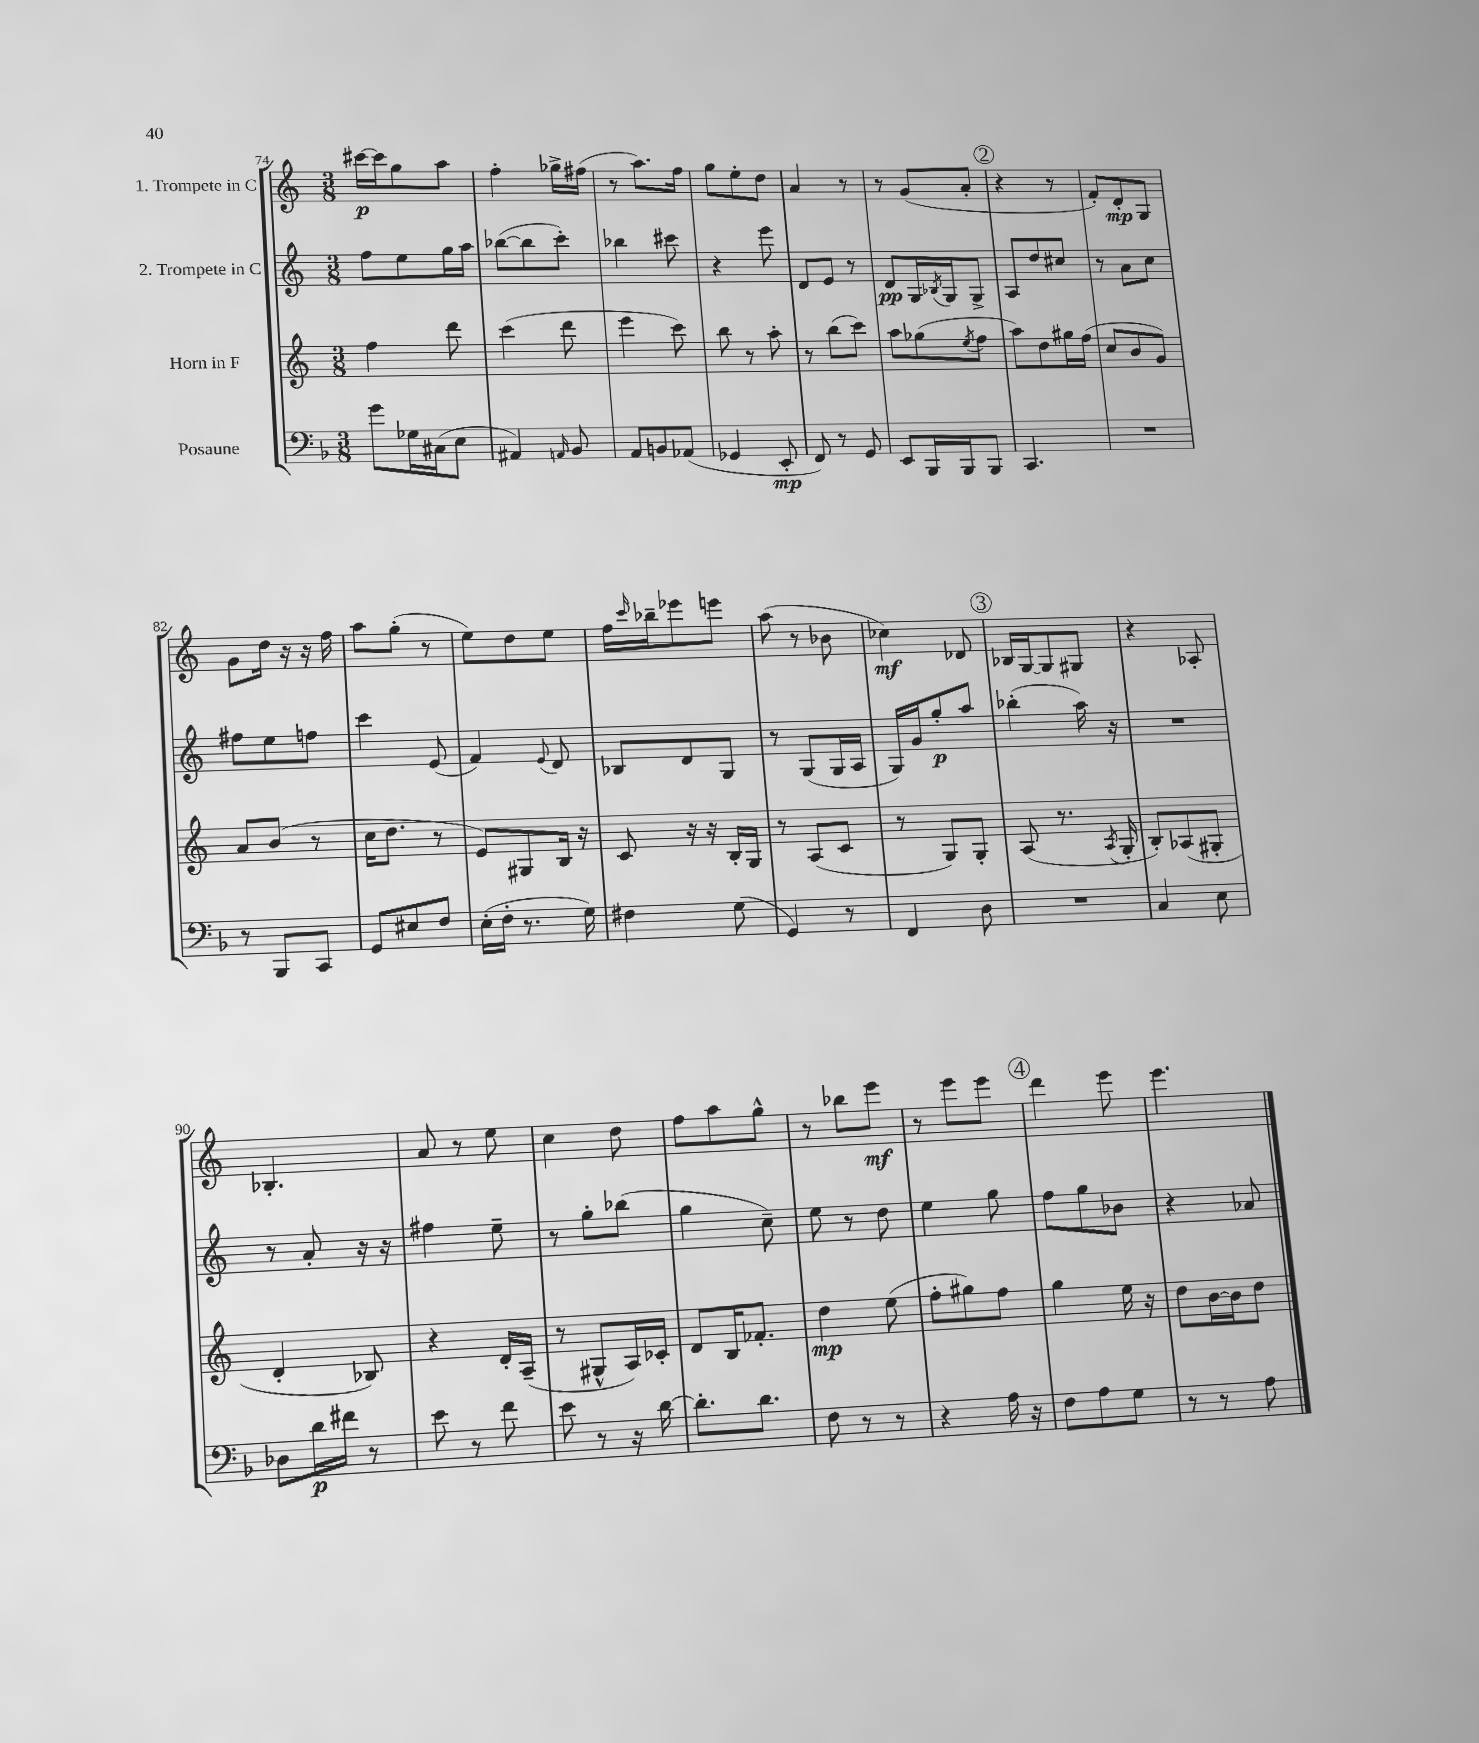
<<
\new StaffGroup <<
\new Staff = "s0" \with { instrumentName = "1. Trompete in C" } {
    \clef treble \key c \major \numericTimeSignature \time 3/8
    cis'''16~\p cis'''16 g''8 a''8 |
    f''4-. ges''16-> fis''16( |
    r8 a''8.) f''16 |
    g''8 e''8-. d''8 |
    a'4 r8 |
    r8 g'8( a'8-. |
    \mark \markup { \circle "2" } r4 r8 |
    f'8-.) d'8-.\mp g8 |
    g'8 d''16 r16 r16 f''16 |
    a''8 g''8-.( r8 |
    e''8) d''8 e''8 |
    f''16 \grace { c'''16 } bes''16-- ees'''8 e'''8 |
    a''8( r8 bes'8 |
    ces''4\mf) des'8 |
    \mark \markup { \circle "3" } bes16 g16~ g8 gis8 |
    r4 aes8-. |
    bes4.-. |
    a'8 r8 e''8 |
    c''4 d''8 |
    f''8 a''8 g''8-^ |
    r8 bes''8 e'''8\mf |
    r8 e'''8 e'''8 |
    \mark \markup { \circle "4" } d'''4 e'''8 |
    e'''4. \bar "|." |
}
\new Staff = "s1" \with { instrumentName = "2. Trompete in C" } {
    \clef treble \key c \major \numericTimeSignature \time 3/8
    f''8 e''8 g''16 a''16 |
    bes''8~( bes''8 c'''8-.) |
    bes''4 cis'''8 |
    r4 e'''8 |
    d'8 e'8 r8 |
    d'8\pp g16 \acciaccatura { bes8 } g16 g8-> |
    \mark \markup { \circle "2" } a8 d''8 cis''8 |
    r8 a'8 c''8 |
    fis''8 e''8 f''8 |
    c'''4 e'8( |
    f'4) \appoggiatura { e'8 } d'8 |
    bes8 d'8 g8 |
    r8 g8( g16 a16 |
    g16) g'16 g''8-.\p a''8 |
    \mark \markup { \circle "3" } bes''4-.( a''16) r16 |
    R4. |
    r8 a'8-. r16 r16 |
    fis''4 e''8-- |
    r8 g''8-. bes''8( |
    g''4 c''8--) |
    e''8 r8 d''8 |
    e''4 g''8 |
    \mark \markup { \circle "4" } f''8 g''8 bes'8 |
    r4 aes'8 \bar "|." |
}
\new Staff = "s2" \with { instrumentName = "Horn in F" } {
    \clef treble \key c \major \numericTimeSignature \time 3/8
    f''4 d'''8 |
    c'''4( d'''8 |
    e'''4 c'''8) |
    b''8 r8 a''8-. |
    r8 b''8( c'''8) |
    a''8 ges''8( \acciaccatura { e''8 } f''8 |
    \mark \markup { \circle "2" } a''8) d''8 gis''16 f''16( |
    c''8 b'8 g'8) |
    a'8 b'8( r8 |
    c''16 d''8. r8 |
    e'8) gis8 b16 r16 |
    c'8 r16 r16 b16-. g16 |
    r8 a8( c'8 |
    r8 g8) g8-. |
    \mark \markup { \circle "3" } a8( r8. \acciaccatura { a8 } g16-. |
    b8-.) aes8( gis8-. |
    d'4-. bes8) |
    r4 d'16-. a16--( |
    r8 gis8-^ a16) ces'16-. |
    d'8 b16 fes'8.-. |
    d''4\mp e''8( |
    f''8-. gis''8) f''8 |
    \mark \markup { \circle "4" } g''4 e''16 r16 |
    d''8 b'16~ b'16 d''8 \bar "|." |
}
\new Staff = "s3" \with { instrumentName = "Posaune" } {
    \clef bass \key f \major \numericTimeSignature \time 3/8
    g'8 ges16 cis16( e8 |
    ais,4) \grace { a,16 } bes,8 |
    a,8 b,8 aes,8( |
    ges,4 e,8-.\mp |
    f,8) r8 g,8 |
    e,8 bes,,16 bes,,16 bes,,8 |
    \mark \markup { \circle "2" } c,4. |
    R4. |
    r8 bes,,8 c,8 |
    g,8 eis8 f8 |
    e16-.( f16-. r8. g16) |
    fis4 g8( |
    g,4) r8 |
    f,4 d8 |
    \mark \markup { \circle "3" } R4. |
    c4 e8 |
    des8 d'16\p fis'16 r8 |
    e'8 r8 f'8 |
    e'8 r8 r16 d'16~ |
    d'8.-. d'8. |
    f8 r8 r8 |
    r4 a16 r16 |
    \mark \markup { \circle "4" } f8 a8 g8 |
    r8 r8 a8 \bar "|." |
}
>>
>>
\layout { \context { \Score currentBarNumber = #74 } }
